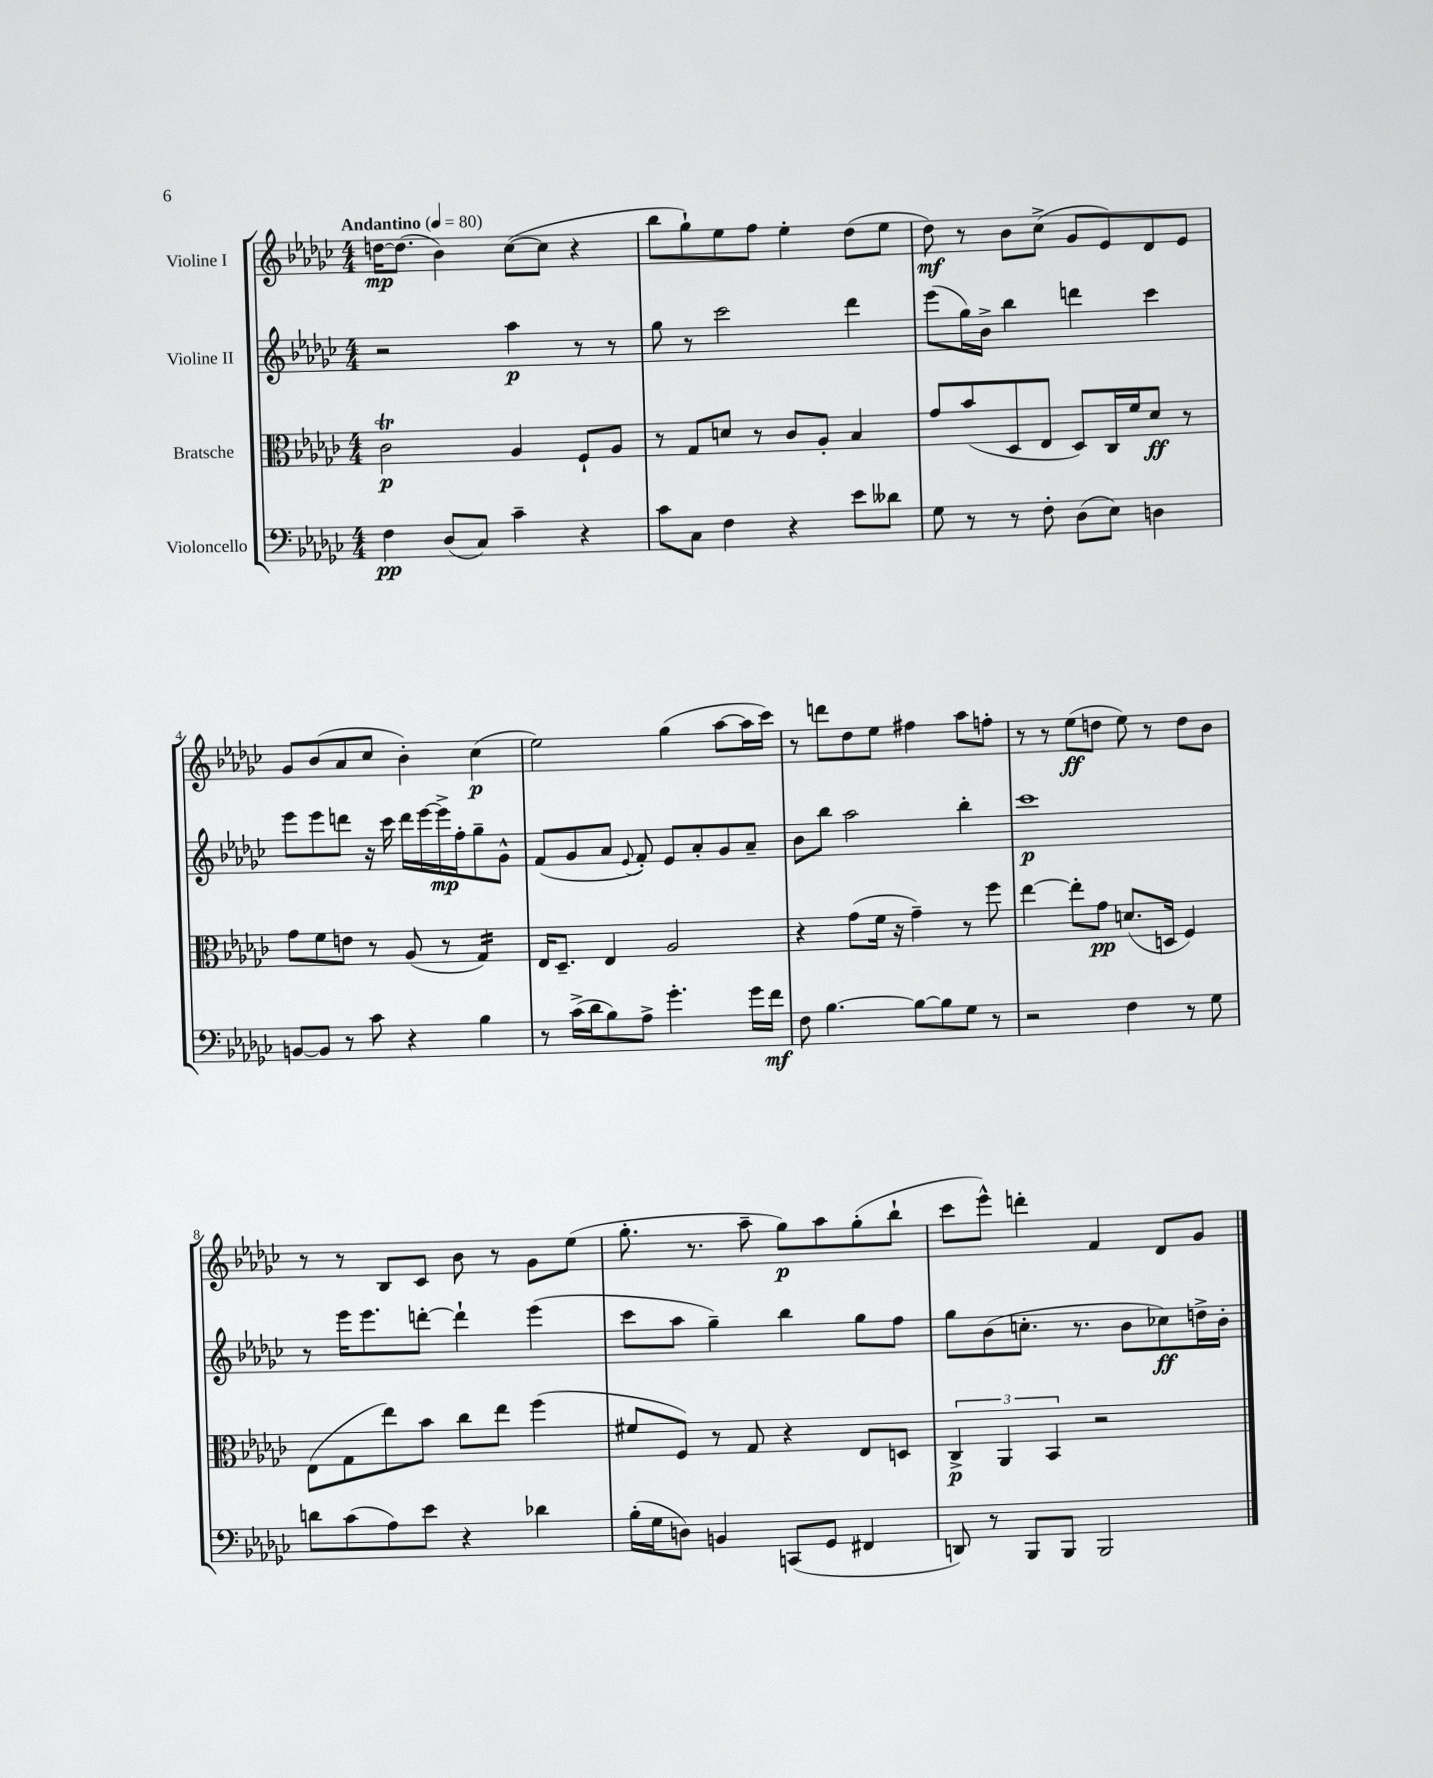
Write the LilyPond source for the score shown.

<<
\new StaffGroup <<
\new Staff = "s0" \with { instrumentName = "Violine I" } {
    \clef treble \key ges \major \numericTimeSignature \time 4/4 \tempo "Andantino" 4 = 80
    \autoBeamOff d''16[~\mp d''8.]( bes'4) ces''8[~( ces''8] r4 |
    bes''8[ ges''8-!) ees''8 f''8] ees''4-. des''8[( ees''8] |
    des''8\mf) r8 bes'8[ ces''8]->( ges'8[ ees'8) des'8 ees'8] |
    ges'8[ bes'8( aes'8 ces''8] bes'4-.) ces''4\p( |
    ees''2) ges''4( aes''8[~ aes''16 ces'''16]) |
    r8 d'''8[ des''8 ees''8] fis''4 aes''8[ f''8]-. |
    r8 r8 ees''8[\ff( d''8] ees''8) r8 d''8[ bes'8] |
    r8 r8 bes8[ ces'8] bes'8 r8 ges'8[ ees''8]( |
    ges''8.-. r8. aes''8-- ges''8[\p) aes''8 ges''8-.( bes''8]-! |
    ces'''8[ ees'''8]-^) d'''4-. f'4 des'8[ ges'8] \bar "|." |
}
\new Staff = "s1" \with { instrumentName = "Violine II" } {
    \clef treble \key ges \major \numericTimeSignature \time 4/4
    \autoBeamOff r2 aes''4\p r8 r8 |
    ges''8 r8 ces'''2 des'''4 |
    ees'''8[( ges''16) bes'16]-> bes''4 d'''4 ces'''4 |
    ees'''8[ ees'''8 d'''8] r16 ces'''16 d'''16[ ees'''16~ ees'''16->\mp f''16-. ges''8-- ges'8]-^ |
    f'8[( ges'8 aes'8] \appoggiatura { ees'8 } f'8-.) ees'8[ aes'8-. ges'8 aes'8]-- |
    bes'8[ bes''8] aes''2 bes''4-. |
    ces'''1\p |
    r8 ees'''16[ ees'''8. d'''8]~-. d'''4-! ees'''4( |
    ces'''8[ aes''8] ges''4--) bes''4 ges''8[ f''8] |
    ges''8[ bes'8( c''8.]-. r8. bes'8[ ces''8\ff) d''16-> bes'16]-. \bar "|." |
}
\new Staff = "s2" \with { instrumentName = "Bratsche" } {
    \clef alto \key ges \major \numericTimeSignature \time 4/4
    \autoBeamOff ces'2\trill\p aes4 f8[-! aes8] |
    r8 ges8[ d'8] r8 ces'8[ aes8]-. bes4 |
    ges'8[ bes'8( des8 ees8] des8[) ces16 f'16 des'8]\ff r8 |
    ges'8[ f'8 e'8] r8 aes8( r8 ges4:16) |
    ees16[ des8.]-- ees4 aes2 |
    r4 ges'8[( f'16] r16 ges'4--) r8 f''8 |
    ees''4~ ees''8[-. ges'8]\pp d'8.[( d16] f4) |
    ees8[( ges8 ees''8) bes'8] ces''8[ ees''8] f''4( |
    fis'8[ f8]) r8 ges8 r4 ees8[ d8] |
    \tuplet 3/2 { ces4->\p aes,4 bes,4 } r2 \bar "|." |
}
\new Staff = "s3" \with { instrumentName = "Violoncello" } {
    \clef bass \key ges \major \numericTimeSignature \time 4/4
    \autoBeamOff f4\pp des8[( ces8]) ces'4-- r4 |
    ces'8[ ces8] f4 r4 ees'8[ deses'8] |
    ges8 r8 r8 f8-. des8[( ees8]) d4 |
    b,8[~ b,8] r8 ces'8 r4 bes4 |
    r8 ces'16[->( des'16 bes8) aes8]-> ges'4.-. ges'16[ f'16]\mf |
    f8 bes4.~ bes8[~ bes8 ges8] r8 |
    r2 f4 r8 ges8 |
    d'8[ ces'8( aes8) ees'8] r4 des'4 |
    bes16[-.( ges16 d8]) b,4 c,8[( ges,8] fis,4 |
    d,8) r8 bes,,8[ bes,,8] bes,,2 \bar "|." |
}
>>
>>
